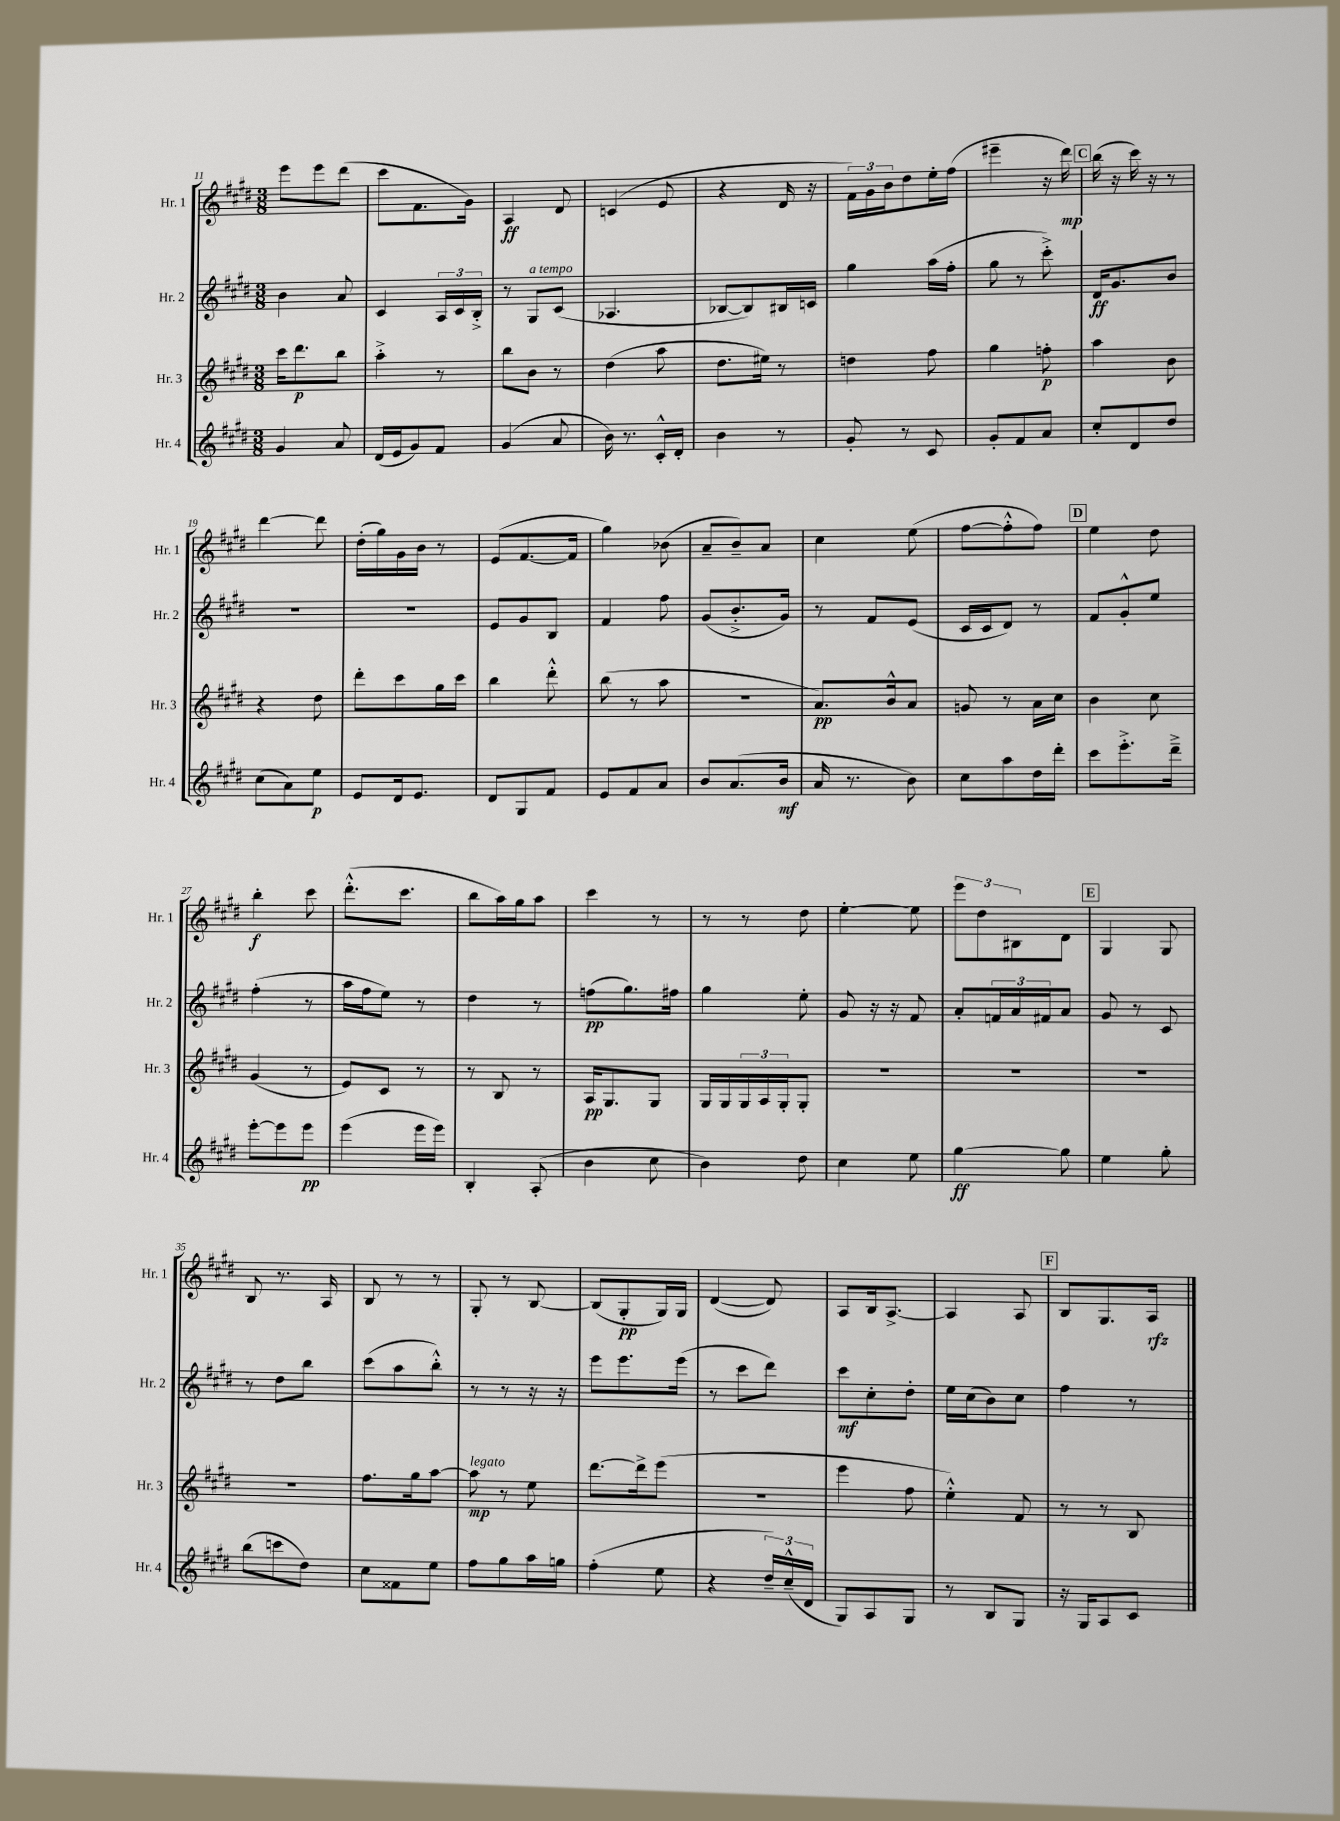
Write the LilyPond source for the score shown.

<<
\new StaffGroup <<
\new Staff = "s0" \with { instrumentName = "Hr. 1" shortInstrumentName = "Hr. 1" } {
    \clef treble \key e \major \numericTimeSignature \time 3/8
    e'''8 e'''8 dis'''8( |
    cis'''8 fis'8. gis'16) |
    a4\ff dis'8 |
    c'4( e'8 |
    r4 dis'16 r16 |
    \tuplet 3/2 { fis'16) gis'16 b'16 } dis''8 e''16-. fis''16( |
    eis'''4-- r16 dis'''16\mp) |
    \mark \markup { \box "C" } b''16( r16 cis'''16) r16 r8 |
    dis'''4~ dis'''8 |
    dis''16-.( gis''16) gis'16 b'16 r8 |
    e'8( fis'8.~ fis'16 |
    gis''4) bes'8( |
    a'8-- b'8--) a'8 |
    cis''4 e''8( |
    fis''8~ fis''8-.-^ fis''8) |
    \mark \markup { \box "D" } e''4 dis''8 |
    b''4-.\f cis'''8 |
    dis'''8.-.-^( cis'''8. |
    b''8 a''16) gis''16 a''8 |
    cis'''4 r8 |
    r8 r8 dis''8 |
    e''4~-. e''8 |
    \tuplet 3/2 { e'''8 dis''8 bis8 } dis'8 |
    \mark \markup { \box "E" } gis4 gis8 |
    b8 r8. a16 |
    b8 r8 r8 |
    gis8-. r8 b8~ |
    b8( gis8-.\pp gis16) gis16 |
    dis'4~( dis'8) |
    a8 b16 a8.~-> |
    a4 a8 |
    \mark \markup { \box "F" } b8 gis8. a16\rfz \bar "|." |
}
\new Staff = "s1" \with { instrumentName = "Hr. 2" shortInstrumentName = "Hr. 2" } {
    \clef treble \key e \major \numericTimeSignature \time 3/8
    b'4 a'8 |
    cis'4 \tuplet 3/2 { a16 cis'16 b16-.-> } |
    r8 gis8^\markup { \italic "a tempo" } cis'8( |
    aes4. |
    bes8~ bes8) bis16 c'16 |
    gis''4 a''16( fis''16-. |
    gis''8 r8 cis'''8-.->) |
    \mark \markup { \box "C" } dis'16\ff gis'8. b'8 |
    R4. |
    R4. |
    e'8 gis'8 b8 |
    fis'4 fis''8 |
    gis'8( b'8.-.-> gis'16) |
    r8 fis'8 e'8( |
    cis'16 cis'16 dis'8) r8 |
    \mark \markup { \box "D" } fis'8 gis'8-.-^ e''8 |
    fis''4-.( r8 |
    a''16 fis''16 e''8) r8 |
    dis''4 r8 |
    f''8\pp( gis''8.) fis''16 |
    gis''4 e''8-. |
    gis'8 r16 r16 fis'8 |
    a'8-. \tuplet 3/2 { f'16 a'16 fis'16 } a'8 |
    \mark \markup { \box "E" } gis'8 r8 cis'8 |
    r8 dis''8 b''8 |
    cis'''8( a''8 b''8-.-^) |
    r8 r8 r16 r16 |
    e'''8 e'''8. e'''16( |
    r8 cis'''8 dis'''8) |
    cis'''8\mf cis''8-. dis''8-. |
    e''16 cis''16( b'8) cis''8 |
    \mark \markup { \box "F" } fis''4 r8 \bar "|." |
}
\new Staff = "s2" \with { instrumentName = "Hr. 3" shortInstrumentName = "Hr. 3" } {
    \clef treble \key e \major \numericTimeSignature \time 3/8
    cis'''16 dis'''8.\p b''8 |
    a''4-.-> r8 |
    b''8 b'8 r8 |
    dis''4( a''8 |
    dis''8. eis''16) r8 |
    d''4 fis''8 |
    gis''4 f''8-.\p |
    \mark \markup { \box "C" } a''4 b'8 |
    r4 dis''8 |
    dis'''8-. cis'''8 gis''16 cis'''16 |
    b''4 dis'''8-.-^ |
    b''8( r8 a''8 |
    R4. |
    a'8.\pp) b'16-^ a'8 |
    g'8 r8 a'16 cis''16 |
    \mark \markup { \box "D" } b'4 cis''8 |
    gis'4( r8 |
    e'8) cis'8 r8 |
    r8 b8 r8 |
    a16\pp gis8. gis8 |
    gis16 gis16 \tuplet 3/2 { gis16 a16 gis16-. } gis8-. |
    R4. |
    R4. |
    \mark \markup { \box "E" } R4. |
    R4. |
    fis''8. gis''16 a''8~ |
    a''8\mp^\markup { \italic "legato" } r8 e''8 |
    dis'''8.~ dis'''16-> e'''8( |
    R4. |
    e'''4 fis''8 |
    e''4-.-^) fis'8 |
    \mark \markup { \box "F" } r8 r8 b8 \bar "|." |
}
\new Staff = "s3" \with { instrumentName = "Hr. 4" shortInstrumentName = "Hr. 4" } {
    \clef treble \key e \major \numericTimeSignature \time 3/8
    gis'4 a'8 |
    dis'16( e'16 gis'8) fis'8 |
    gis'4( a'8 |
    b'16) r8. cis'16-.-^ dis'16-. |
    b'4 r8 |
    gis'8-. r8 cis'8 |
    gis'8-. fis'8 a'8 |
    \mark \markup { \box "C" } cis''8-. dis'8 dis''8 |
    cis''8( a'8) e''8\p |
    e'8 dis'16 e'8. |
    dis'8 gis8 fis'8 |
    e'8 fis'8 a'8 |
    b'8 a'8.( b'16\mf |
    a'16 r8. b'8) |
    cis''8 a''8 dis''16 dis'''16-. |
    \mark \markup { \box "D" } cis'''8 e'''8.-.-> dis'''16---> |
    e'''8~-. e'''8 e'''8\pp |
    e'''4( e'''16 e'''16) |
    b4-. a8-.( |
    b'4 cis''8 |
    b'4) dis''8 |
    cis''4 e''8 |
    gis''4~\ff gis''8 |
    \mark \markup { \box "E" } e''4 gis''8-. |
    b''8( c'''8 dis''8) |
    cis''8 fisis'8 e''8 |
    fis''8 gis''8 a''16 g''16 |
    fis''4-.( e''8 |
    r4 \tuplet 3/2 { dis''16--) cis''16---^( dis'16 } |
    gis8) a8 gis8 |
    r8 b8 gis8 |
    \mark \markup { \box "F" } r16 gis16 a8 cis'8 \bar "|." |
}
>>
>>
\layout { \context { \Score currentBarNumber = #11 } }
